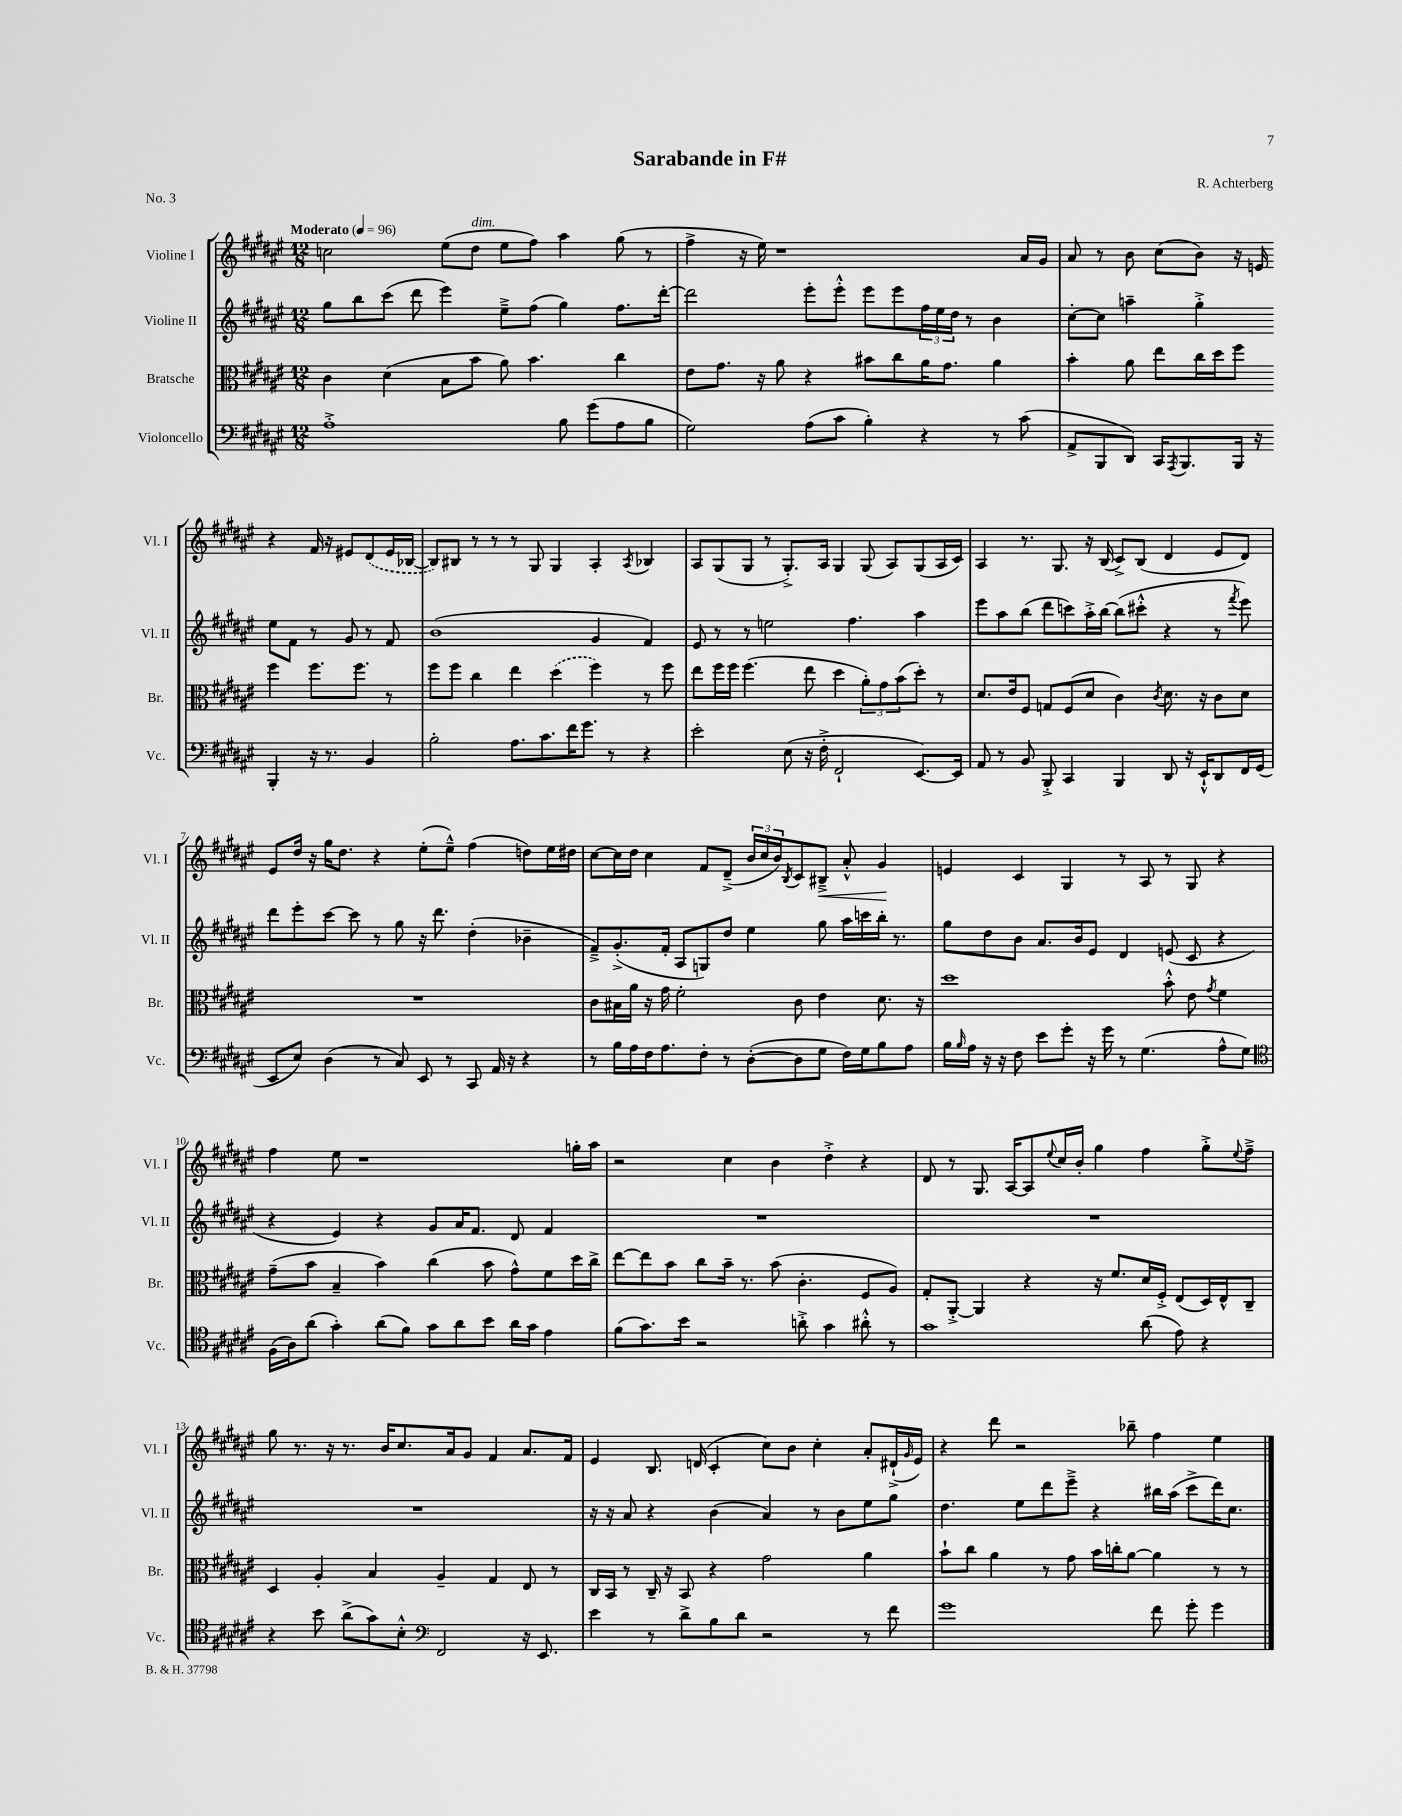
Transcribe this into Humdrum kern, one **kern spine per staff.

**kern	**kern	**kern	**kern	**dynam
*part4	*part3	*part2	*part1	*part1
*staff4	*staff3	*staff2	*staff1	*staff1
*I"Violoncello	*I"Bratsche	*I"Violine II	*I"Violine I	*
*I'Vc.	*I'Br.	*I'Vl. II	*I'Vl. I	*
*clefF4	*clefC3	*clefG2	*clefG2	*
*k[f#c#g#d#a#e#]	*k[f#c#g#d#a#e#]	*k[f#c#g#d#a#e#]	*k[f#c#g#d#a#e#]	*
*M12/8	*M12/8	*M12/8	*M12/8	*
*MM96	*MM96	*MM96	*MM96	*
=1	=1	=1	=1	=1
!	!	!	!LO:TX:a:B:t=Moderato	!
1A#'^	4c#\	8gg#\L	2ccn\	.
.	.	8bb\	.	.
.	(4d#\	(8ccc#\J	.	.
.	.	8ddd#\	.	.
.	8B\L	4eee#\)	(8ee#\L	.
!	!	!	!LO:TX:a:i:t=dim.	!
.	8b\J	.	8dd#\J	.
.	8a#\)	8ee#~^\L	8ee#\L	.
.	4.b\	(8ff#\J	8ff#\J)	.
8B\	.	4gg#\)	4aa#\	.
(8g#\L	.	.	.	.
8A#\	4cc#\	8.ff#\L	(8gg#\	.
8B\J	.	.	8r	.
.	.	[16ddd#'\Jk	.	.
=2	=2	=2	=2	=2
2G#\)	8e#\L	2ddd#\]	4ff#^\	.
.	8.g#\J	.	.	.
.	.	.	16r	.
.	16r	.	16ee#\)	.
.	8a#\	.	1r	.
(8A#\L	4r	8eee#'\L	.	.
8c#\J	.	8eee#'^^\J	.	.
4B'\)	8b#X\L	8eee#\L	.	.
.	8cc#\	8eee#\	.	.
4r	16a#\K	24ff#\L	.	.
.	.	24ee#\	.	.
.	8.g#\J	.	.	.
.	.	24dd#\JJ	.	.
.	.	8r	.	.
8r	4a#\	4b\	.	.
(8c#\	.	.	16a#/LL	.
.	.	.	16g#/JJ	.
=3	=3	=3	=3	=3
8AA#^/L	4b'\	[8cc#'\L	8a#/	.
8BBB/	.	8cc#\J]	8r	.
8DD#/J)	8a#\	4aan~\	8b\	.
16CC#/KL	8ee#\L	.	(8cc#\L	.
8qAAA#/	.	.	.	.
8.BBB/	.	.	.	.
.	16cc#\L	4gg#'^\	8b\J)	.
.	16dd#\J	.	.	.
16BBB/Jk	8ff#\J	.	16r	.
16r	.	.	16en/	.
4BBB'/	4ff#\	8ee#\L	4r	.
.	.	8f#\J	.	.
16r	8.ff#\L	8r	16f#/	.
8.r	.	.	16r	.
.	.	8g#/	8e#X/L	.
.	8.ff#\J	.	.	.
4BB/	.	8r	(8d#/	.
.	8r	8f#/	16e#/L	.
.	.	.	[16B-X/JJ	.
!!LO:LB:g=z
=4	=4	=4	=4	=4
2B'\	8ff#\L	(1b	8B-X/L])	.
.	8ff#\J	.	8B#X/J	.
.	4cc#\	.	8r	.
.	.	.	8r	.
8.A#\L	4ee#\	.	8r	.
.	.	.	8G#/	.
8.c#\	.	.	.	.
.	(4dd#\	.	4G#/	.
16f#\K	.	.	.	.
8.g#\J	.	.	.	.
.	4ff#\)	4g#/	4A#'/	.
8r	.	.	.	.
.	.	.	8qA#/	.
4r	8r	4f#/)	4B-X/	.
.	8ff#\	.	.	.
=5	=5	=5	=5	=5
2e#'\	8ee#\L	8e#/	8A#/L	.
.	16ff#\L	8r	(8G#/	.
.	16ff#\JJ	.	.	.
.	(4.ff#\	8r	8G#/J	.
.	.	2een\	8r	.
(8E#\	.	.	8.G#'^/L)	.
16r	8ee#\	.	.	.
16F#'^\	.	.	16A#/Jk	.
2FF#`/	4dd#\	.	4G#/	.
.	.	4.ff#\	.	.
.	12a#'\L)	.	(8G#/	.
.	12g#\	.	.	.
.	.	.	8A#/L)	.
.	(12b\	.	.	.
[8.EE#/L)	8dd#'\J)	4aa#\	(8G#/	.
.	8r	.	16A#/L	.
16EE#/Jk]	.	.	16c#/JJ)	.
=6	=6	=6	=6	=6
8AA#/	8.d#/L	8eee#\L	4A#/	.
8r	.	8aa#\	.	.
.	16e#/k	.	.	.
8BB/	8F#/J	(8bb\J	8.r	.
8BBB'^/	8Gn/L	8ddd#\L	.	.
.	.	.	8.G#/	.
4CC#/	(8F#/	8cccn\)	.	.
.	8d#/J	16aa#'^\L	16r	.
.	.	[16bb\JJ	(16B/	.
4BBB/	4c#\)	(8bb\L]	8c#^/L)	.
.	.	8ccc#X'^^\J	(8B/J	.
.	8qc#/	.	.	.
8DD#/	8.d#\	4r	4d#/	.
16r	.	.	.	.
16EE#`^^/KL	16r	.	.	.
8DD#/	8c#\L	8r	8e#/L	.
.	.	8qfff#/	.	.
16FF#/L	8d#\J	8eee#\)	8d#/J)	.
(16GG#/JJ	.	.	.	.
!!LO:LB:g=z
=7	=7	=7	=7	=7
8EE#/L	1.r	8ddd#\L	8e#/L	.
8E#/J)	.	8eee#'\	16dd#/Jk	.
.	.	.	16r	.
(4D#\	.	[8ccc#\J	16gg#\KL	.
.	.	.	8.dd#\J	.
.	.	8ccc#\]	.	.
8r	.	8r	4r	.
8C#/)	.	8gg#\	.	.
8EE#/	.	16r	(8ee#'\L	.
.	.	8.ddd#\	.	.
8r	.	.	8ee#~^^\J)	.
8CC#/	.	(4dd#'\	(4ff#\	.
16AA#/	.	.	.	.
16r	.	.	.	.
4r	.	4b-X~\	8ddn\L)	.
.	.	.	16ee#\L	.
.	.	.	16dd#X\JJ	.
=8	=8	=8	=8	=8
8r	8c#\L	8f#~^/L)	[8cc#\L	.
16B\LL	16B#X\L	(8.g#'^/	16cc#\L]	.
16A#\	16a#\JJ	.	16dd#\JJ	.
16F#\J	16r	.	4cc#\	.
8.A#\	16g#\	16f#'/Jk	.	.
.	2f#'\	8A#/L	.	.
8F#'\J	.	8Gn/)	8f#/L	.
8r	.	8dd#/J	(8d#~^/J	.
([8D#'\L	.	4ee#\	24b/LL	.
.	.	.	24cc#/	.
.	.	.	24b/J)	.
.	.	.	8qB/	.
8D#\]	8c#\	.	8c#/	.
!	!	!	!	!LO:HP:b
8G#\J	4e#\	8gg#\	8B#X~^/J	<
16F#\LL)	.	16aa#\LL	8a#'^^/	.
16G#\J	.	16cccn\	.	.
8B\	8.d#\	16bb'\JJ	4g#/	.
.	.	8.r	.	.
8A#\J	.	.	.	.
.	16r	.	.	.
.	.	.	.	[
=9	=9	=9	=9	=9
16B\LL	1dd#	8gg#\L	4en/	.
16qqB/	.	.	.	.
16A#\JJ	.	.	.	.
16r	.	8dd#\	.	.
16r	.	.	.	.
8F#\	.	8b\J	4c#/	.
8e#\L	.	8.a#/L	.	.
8g#'\J	.	.	4G#/	.
.	.	16b/k	.	.
16r	.	8e#/J	.	.
16g#\	.	.	.	.
8r	.	4d#/	8r	.
(4.G#\	.	.	8A#/	.
.	8b'^^\	(8en/	8r	.
.	8e#\	8c#/	8G#/	.
.	8qg#/	.	.	.
8A#^^\L	4f#\	4r	4r	.
8G#\J)	.	.	.	.
!!LO:LB:g=z
=10	=10	=10	=10	=10
*clefC4	*	*	*	*
(16F#\LL	(8g#~\L	4r	4ff#\	.
16A#\J)	.	.	.	.
(8a#\J	8b\J	.	.	.
4g#'\)	4B~/	4e#/)	8ee#\	.
.	.	.	1r	.
(8a#\L	4b\)	4r	.	.
8f#\J)	.	.	.	.
8g#\L	(4cc#\	8g#/L	.	.
8a#\	.	16a#/K	.	.
.	.	8.f#/J	.	.
8b\J	8b\	.	.	.
16a#\LL	8g#^^\L)	8d#/	.	.
16g#\JJ	.	.	.	.
4e#\	8f#\	4f#/	.	.
.	16dd#\L	.	16ggn'\LL	.
.	16cc#^\JJ	.	16aa#\JJ	.
=11	=11	=11	=11	=11
(8f#\L	[8ee#\L	1.r	2r	.
8.g#\)	8ee#\]	.	.	.
.	8b\J	.	.	.
16b\Jk	.	.	.	.
2r	8cc#\L	.	.	.
.	16b~\Jk	.	4cc#\	.
.	8.r	.	.	.
.	(8b\	.	4b\	.
8an'^\	4.c#'\	.	.	.
4g#\	.	.	4dd#'^\	.
8a#X'^^\	8F#/L	.	4r	.
8r	8A#/J)	.	.	.
=12	=12	=12	=12	=12
1g#	8G#'/L	1.r	8d#/	.
.	[8AA#'^/J	.	8r	.
.	4AA#/]	.	8.G#/	.
.	.	.	[16A#/KL	.
.	4r	.	8A#/]	.
.	.	.	8qqee#/	.
.	.	.	16cc#/L	.
.	.	.	16b'/JJ	.
.	16r	.	4gg#\	.
.	8.f#/L	.	.	.
(8a#\	16d#/L	.	4ff#\	.
.	16F#'^/JJ	.	.	.
8e#\)	(8E#/L	.	.	.
4r	16D#/L)	.	8gg#'^\L	.
.	16E#^^/J	.	.	.
.	.	.	8qqee#/	.
.	8C#~/J	.	8ff#~^\J	.
!!LO:LB:g=z
=13	=13	=13	=13	=13
4r	4D#/	1.r	8gg#\	.
.	.	.	8.r	.
8b\	4A#'/	.	.	.
.	.	.	16r	.
(8a#^\L	.	.	8.r	.
8g#\)	4B/	.	.	.
.	.	.	16b/KL	.
8B'^^\J	.	.	8.cc#/	.
*clefF4	*	*	*	*
2FF#/	4A#~/	.	.	.
.	.	.	16a#/k	.
.	.	.	8g#/J	.
.	4G#/	.	4f#/	.
16r	8E#/	.	8.a#/L	.
8.EE#/	.	.	.	.
.	8r	.	.	.
.	.	.	16f#/Jk	.
=14	=14	=14	=14	=14
4e#\	16C#/LL	16r	4e#/	.
.	16BB/JJ	16r	.	.
.	8r	8a#/	.	.
8r	16C#~/	4r	8.B/	.
.	16r	.	.	.
8d#^\L	8BB/	.	.	.
.	.	.	(16dn/	.
8B\	4r	(4b\	4c#'/	.
8d#\J	.	.	.	.
2r	2g#\	4a#/)	8cc#\L)	.
.	.	.	8b\J	.
.	.	8r	4cc#'\	.
.	.	8b\L	.	.
8r	4a#\	8ee#\	8a#'/L	.
8f#\	.	8gg#\J	(16d#X`^/L	.
.	.	.	16qqg#/	.
.	.	.	16e#/JJ)	.
=15	=15	=15	=15	=15
1g#	8b`\L	4.dd#\	4r	.
.	8cc#\J	.	.	.
.	4a#\	.	8ddd#\	.
.	.	8ee#\L	2r	.
.	8r	8ddd#\	.	.
.	8g#\	8eee#~^\J	.	.
.	16b\LL	4r	.	.
.	16ccn'\J	.	.	.
.	[8a#\J	.	8bb-X~\	.
8f#\	4a#\]	16bb#X\LL	4ff#\	.
.	.	(16aa#\JJ	.	.
8g#'\	.	8ccc#^\L	.	.
4g#\	8r	16ddd#\K)	4ee#\	.
.	.	8.cc#\J	.	.
.	8r	.	.	.
==	==	==	==	==
*-	*-	*-	*-	*-
